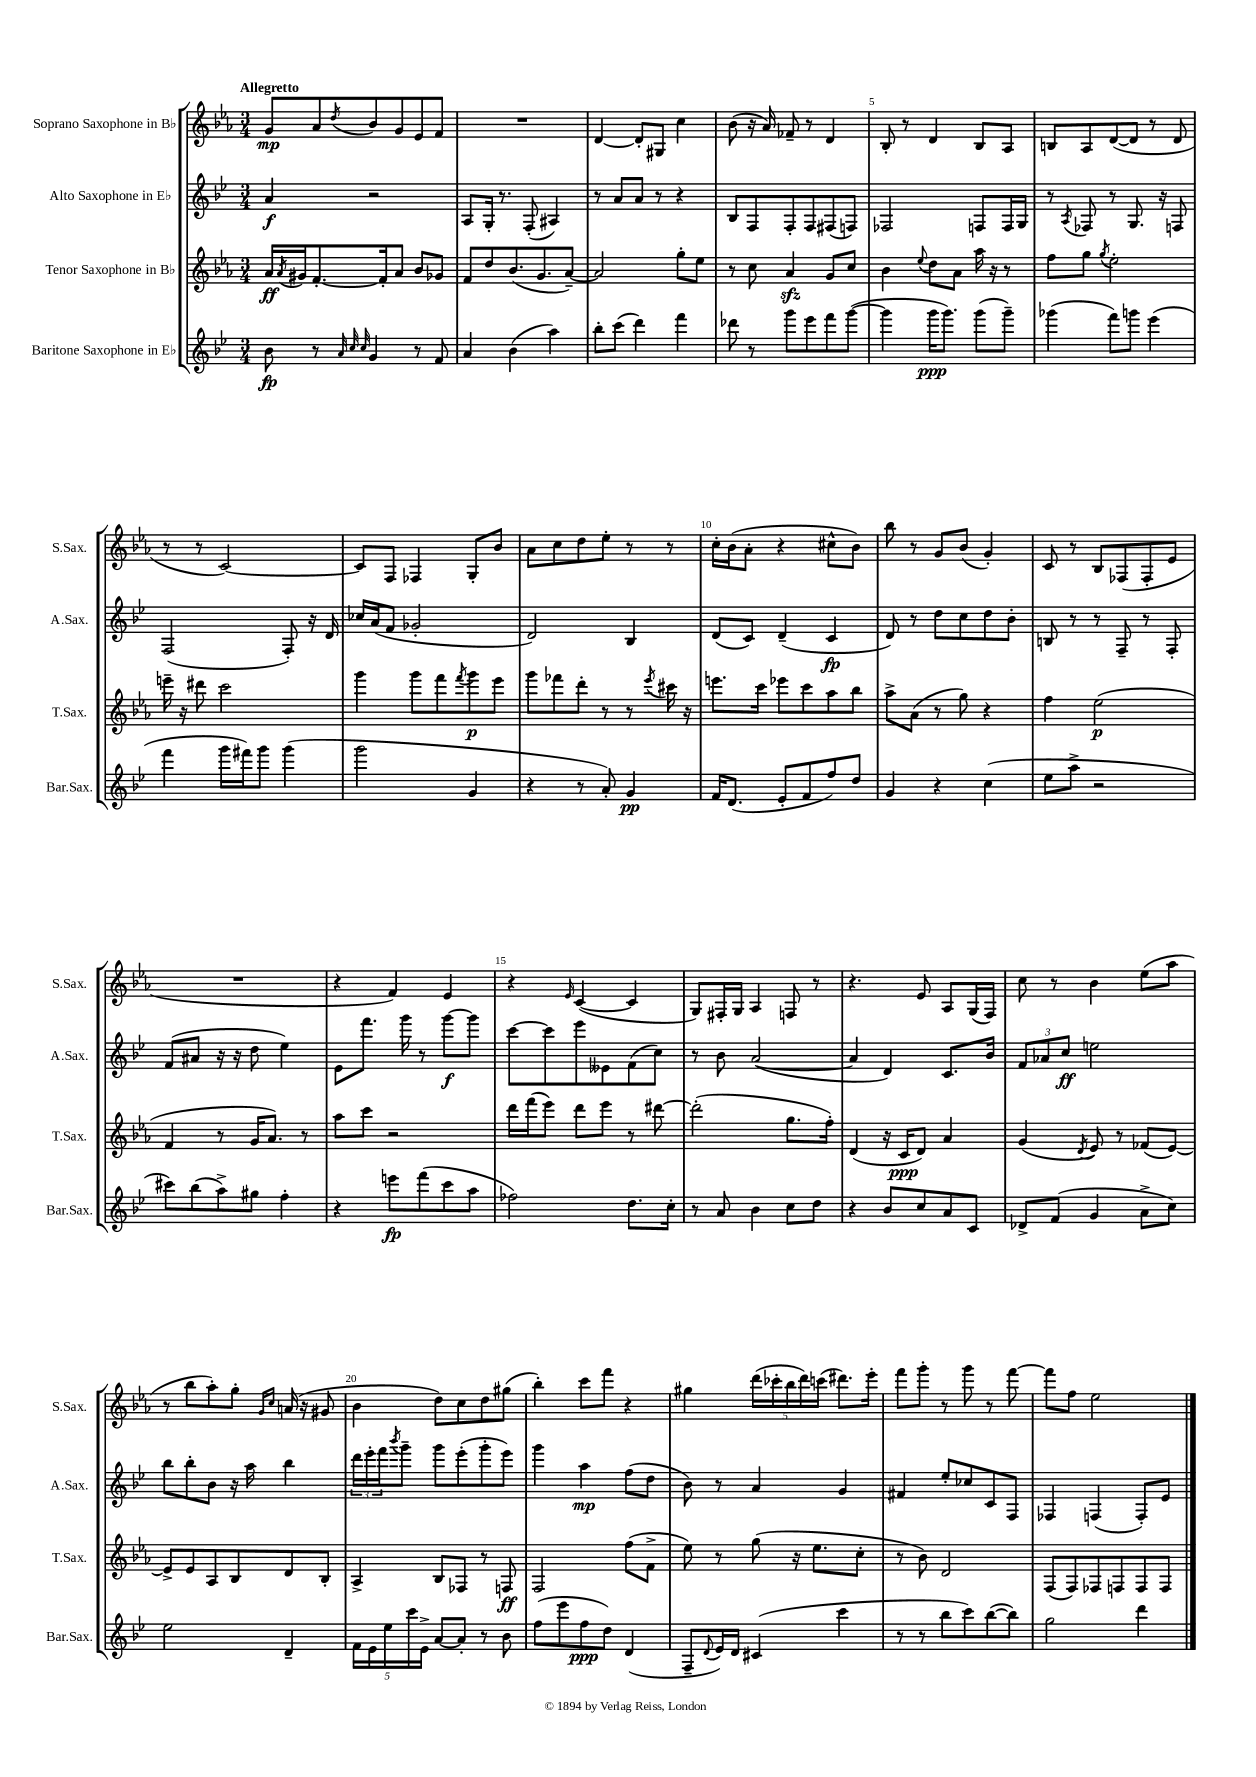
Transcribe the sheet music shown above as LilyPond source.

<<
\new StaffGroup <<
\new Staff = "s0" \with { instrumentName = "Soprano Saxophone in Bb" shortInstrumentName = "S.Sax." } {
    \clef treble \key ees \major \numericTimeSignature \time 3/4 \tempo "Allegretto"
    g'8\mp aes'8 \acciaccatura { d''8 } bes'8 g'8 ees'8 f'8 |
    R2. |
    d'4~ d'8-. gis8 c''4 |
    bes'8( r16 aes'16) fes'8-- r8 d'4 |
    bes8-. r8 d'4 bes8 aes8 |
    b8 aes8 d'8~( d'8 r8 d'8 |
    r8 r8 c'2~) |
    c'8 f8 fes4 g8-. bes'8 |
    aes'8 c''8 d''8 ees''8-. r8 r8 |
    c''16-. bes'16( aes'8-. r4 cis''8-^ bes'8) |
    bes''8 r8 g'8 bes'8( g'4-.) |
    c'8 r8 bes8 fes8( fes8-. ees'8 |
    R2. |
    r4 f'4) ees'4 |
    r4 \grace { ees'16 } c'4~( c'4 |
    g8) fis16-. g16 aes4 f8 r8 |
    r4. ees'8 aes8 g16( f16) |
    c''8 r8 bes'4 ees''8( aes''8 |
    r8 bes''8 aes''8-.) g''8-. \grace { g'16 c''16 } a'16( r16 gis'8 |
    bes'4 d''8) c''8 d''8 gis''8( |
    bes''4-.) c'''8 f'''8 r4 |
    gis''4 \tuplet 5/4 { d'''16( ces'''16-. bes''16 d'''16) c'''16( } dis'''8.) ees'''16-. |
    f'''8 g'''8-. r8 g'''8 r8 f'''8~ |
    f'''8 f''8 ees''2 \bar "|." |
}
\new Staff = "s1" \with { instrumentName = "Alto Saxophone in Eb" shortInstrumentName = "A.Sax." } {
    \clef treble \key bes \major \numericTimeSignature \time 3/4
    a'4\f r2 |
    a8 g16-. r8. f8-.( ais4) |
    r8 a'8 a'8 r8 r4 |
    bes8 f8 f8-. f8 fis8( f8) |
    fes2 f8 f16 g16 |
    r8 \acciaccatura { a8 } fes8 r8 g8. r16 f8 |
    f2( f8-.) r16 d'16 |
    ces''16 a'16( f'8 ges'2-. |
    d'2) bes4 |
    d'8( c'8) d'4--( c'4\fp |
    d'8) r8 d''8 c''8 d''8 bes'8-. |
    b8 r8 r8 f8-- r8 f8-. |
    f'8( ais'8 r16 r16 d''8 ees''4) |
    ees'8 f'''8. g'''16 r8 g'''8~\f g'''8 |
    c'''8~ c'''8 ees'''8 eeses'8 f'8( c''8) |
    r8 bes'8 a'2~( |
    a'4 d'4) c'8. bes'16 |
    \tuplet 3/2 { f'8 aes'8 c''8\ff } e''2 |
    bes''8 bes''8-. bes'8 r16 a''16 bes''4 |
    \tuplet 3/2 { d'''16 ees'''16-. f'''16 } \acciaccatura { bes'''8 } g'''8-- g'''8 ees'''8-.( g'''8-. ees'''8) |
    g'''4 a''4\mp f''8( d''8 |
    bes'8) r8 a'4 g'4 |
    fis'4 ees''8-. ces''8 c'8 f8 |
    fes4 f4( f8-.) ees'8 \bar "|." |
}
\new Staff = "s2" \with { instrumentName = "Tenor Saxophone in Bb" shortInstrumentName = "T.Sax." } {
    \clef treble \key ees \major \numericTimeSignature \time 3/4
    aes'16\ff \acciaccatura { aes'8 } gis'16 f'8.~-. f'16-. aes'8 bes'8 ges'8 |
    f'8 d''8 bes'8.( g'8. aes'8~--) |
    aes'2 g''8-. ees''8 |
    r8 c''8 aes'4\sfz g'8 c''8 |
    bes'4 \appoggiatura { ees''8 } d''8 aes'8 aes''16 r16 r8 |
    f''8 g''8 \acciaccatura { g''8 } ees''2-. |
    e'''16-- r16 dis'''8 c'''2 |
    g'''4 g'''8 f'''8 \acciaccatura { f'''8 } g'''8\p ees'''8 |
    g'''8 fes'''8 d'''8-. r8 r8 \acciaccatura { ees'''8 } cis'''16 r16 |
    e'''8. c'''16 ees'''8 c'''8 aes''8 bes''8 |
    aes''8-> aes'8( r8 g''8) r4 |
    f''4 ees''2\p( |
    f'4 r8 g'16 aes'8.) r8 |
    aes''8 c'''8 r2 |
    d'''16 f'''16( ees'''8) d'''8 ees'''8 r8 dis'''8~ |
    dis'''2-.( g''8. f''16-.) |
    d'4( r16 c'16\ppp d'8) aes'4 |
    g'4( \acciaccatura { d'8 } ees'8) r8 fes'8( ees'8~) |
    ees'8-> ees'8 aes8 bes8 d'8 bes8-. |
    aes4-> bes8 fes8 r8 f8\ff |
    f2 f''8( f'8-> |
    ees''8) r8 g''8( r16 ees''8. c''8-. |
    r8 bes'8) d'2 |
    f8( f8) fes8 f8 f8 f8 \bar "|." |
}
\new Staff = "s3" \with { instrumentName = "Baritone Saxophone in Eb" shortInstrumentName = "Bar.Sax." } {
    \clef treble \key bes \major \numericTimeSignature \time 3/4
    bes'8\fp r8 \grace { a'32 c''32 c''32 } g'4 r8 f'8 |
    a'4 bes'4( a''4) |
    bes''8-. c'''8( d'''4) f'''4 |
    des'''8 r8 g'''8 ees'''8 f'''8 g'''8~( |
    g'''4 g'''16\ppp g'''8.) g'''8( g'''8--) |
    ges'''4( f'''8) g'''8 ees'''4( |
    f'''4 g'''16 fis'''16) g'''8 g'''4( |
    g'''2 g'4 |
    r4 r8 a'8-.) g'4\pp |
    f'16 d'8.( ees'8-. f'8 f''8) d''8 |
    g'4 r4 c''4( |
    ees''8 a''8-> r2 |
    cis'''8) bes''8( a''8->) gis''8 f''4-. |
    r4 e'''8\fp f'''8( c'''8 a''8 |
    fes''2) d''8. c''16-. |
    r8 a'8 bes'4 c''8 d''8 |
    r4 bes'8 c''8 a'8 c'8 |
    des'8-> f'8( g'4 a'8-> c''8) |
    ees''2 d'4-- |
    \tuplet 5/4 { f'16 ees'16 ees''16 c'''16 ees'16-> } a'8~ a'8-. r8 bes'8 |
    f''8( ees'''8 f''8\ppp d''8) d'4( |
    f8-- \appoggiatura { d'8 } ees'16) d'16 cis'4( c'''4 |
    r8 r8 bes''8 c'''8) bes''8~( bes''8) |
    g''2 d'''4 \bar "|." |
}
>>
>>
\layout { \context { \Score \override BarNumber.break-visibility = ##(#f #t #t) barNumberVisibility = #(every-nth-bar-number-visible 5) } }
